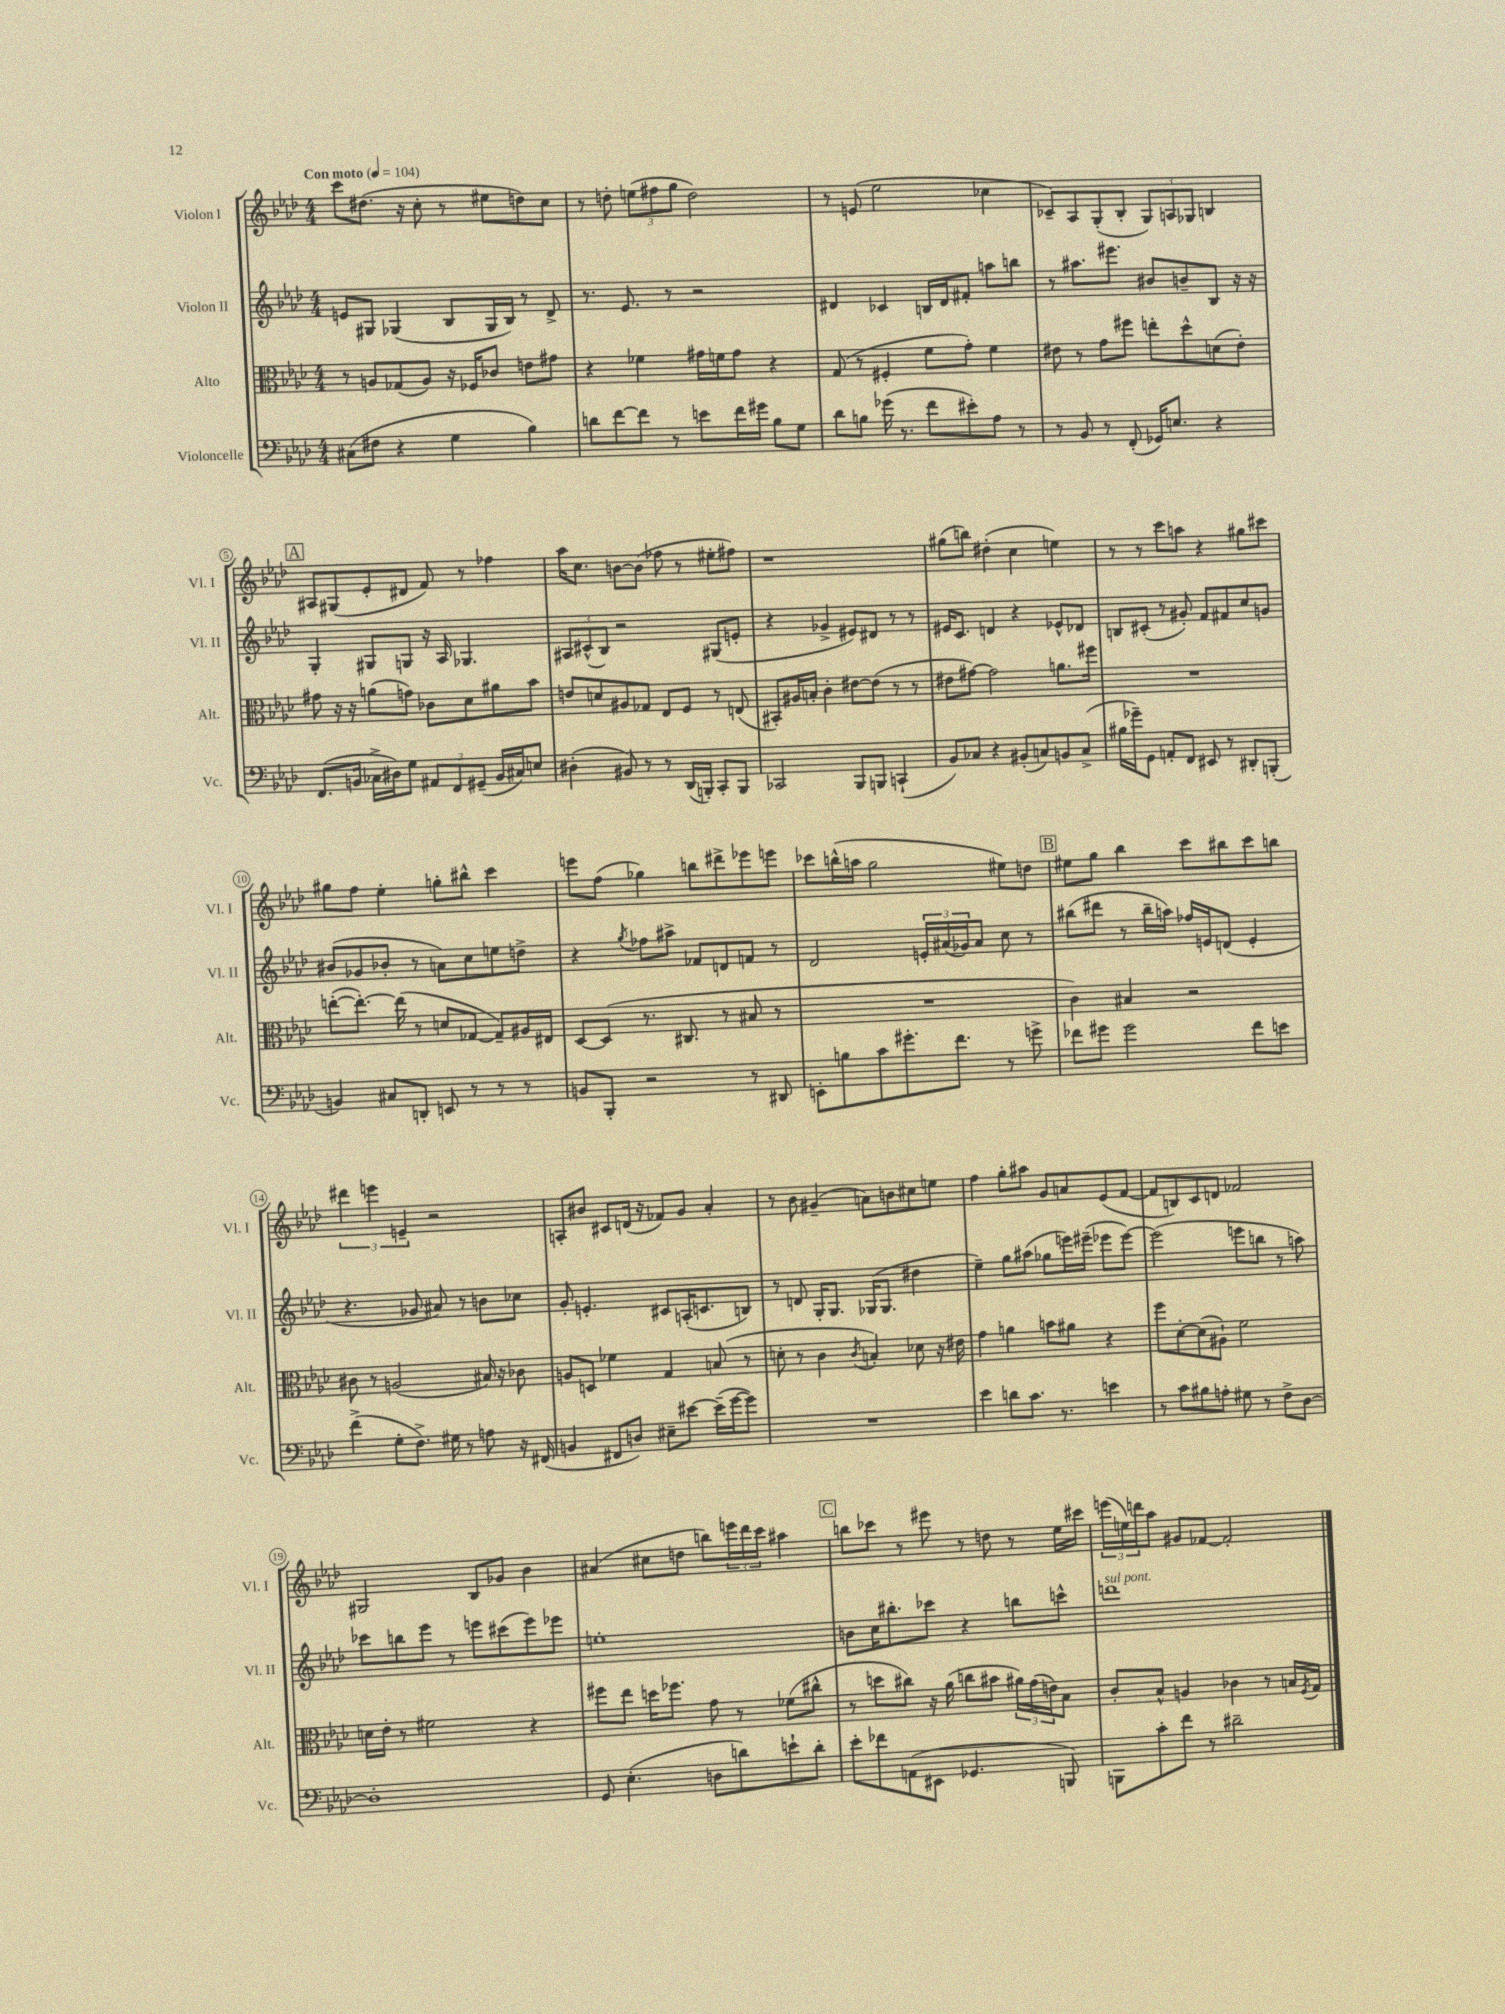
<<
\new StaffGroup <<
\new Staff = "s0" \with { instrumentName = "Violon I" shortInstrumentName = "Vl. I" } {
    \clef treble \key aes \major \numericTimeSignature \time 4/4 \tempo "Con moto" 4 = 104
    c'''8 dis''8.( r16 c''8-. r8 eis''8 d''8) c''8 |
    r8 d''8-. \tuplet 3/2 { e''8( fis''8 g''8 } d''2) |
    r8 e'8( ees''2 ces''4 |
    ces'8--) aes8 g8-.( bes8-. \tuplet 3/2 { g8) a8 ges8 } b4 |
    \mark \markup { \box "A" } ais8 gis8( ees'8-. dis'8 f'8) r8 fes''4 |
    aes''16 c''8. b'8~ b'8( fes''8 r8 eis''8-. fis''8) |
    r1 |
    gis''8( b''8) dis''4-.( c''4 e''4) |
    r8 r8 c'''8 a''8 r4 gis''8 cis'''8 |
    gis''8 f''8 ees''4-. g''8-. bis''8-^ c'''4 |
    e'''8 f''8( ges''4) b''8 dis'''8-> ees'''8 e'''8 |
    ces'''8 b''16-^( a''16 g''2 eis''8) d''8 |
    \mark \markup { \box "B" } eis''8 g''8 bes''4 c'''8 bis''8 c'''8 b''8 |
    \tuplet 3/2 { dis'''4 e'''4 e'4-- } r2 |
    a8-. bis'8 cis'8 d'16( r16 fes'8) g'8 aes'4-. |
    r8 bes'8 gis'4--( a'8) b'8 cis''8 e''8 |
    f''4 g''8-. ais''8 g'8 a'8 ees'8( f'8~ |
    f'8 b8) c'8 d'8 fes'2 |
    gis2 bes8 ges'8 bes'4 |
    ais'4( cis''8 d''8 b''8) \tuplet 3/2 { e'''16 des'''16 c'''16 } ais''4 |
    \mark \markup { \box "C" } b''8 ces'''8 r8 eis'''8 r8 d''8 r8 ees''16 cis'''16 |
    \tuplet 3/2 { e'''16( e''16) d'''16 } aes''8 gis'8 fes'8~ fes'2-. \bar "|." |
}
\new Staff = "s1" \with { instrumentName = "Violon II" shortInstrumentName = "Vl. II" } {
    \clef treble \key aes \major \numericTimeSignature \time 4/4
    e'8 gis8 ges4( bes8 ges16 bes16) r8 des'8-> |
    r8. ees'8. r8 r2 |
    dis'4 ces'4 b16 dis'16 fis'8-. a''8 b''8 |
    r8 ais''8. eis'''8. bis'8 b'8-- bes8 r16 r16 |
    \mark \markup { \box "A" } g4-. gis8 g8 r16 aes16 ges4. |
    \tuplet 3/2 { ais8 cis'8-^( bes8) } r2 gis8( e'8-. |
    r4 ges'4-> eis'8) dis'8 r8 r8 |
    eis'16 c'8. d'4 r4 ees'8-^ des'8 |
    b8 cis'8-.( r8 gis'8-.) f'8 fis'8 c''8 g'8 |
    bis'8( ges'8 bes'8-. r8 a'8) c''8 e''8 d''8-> |
    r4 \acciaccatura { g''8 } fes''8 ais''8-> fes'8 d'8 f'8 r8 |
    des'2 \tuplet 3/2 { e'16-. ais'16( ges'16) } ais'8 c''8 r8 |
    \mark \markup { \box "B" } bis''8( dis'''8 r8 bis''16-- a''16) fes''16 e'16 d'8( e'4-. |
    r4. ges'8 ais'8) r8 b'8 ces''8 |
    g'8-. e'4.-. cis'8 a16-.( c'8. b8) |
    r8 d'8 g16-. g8. ges16( ges8. dis''4 |
    ees''4--) g''8 ais''8( ges''8 e'''16) eis'''16--( ees'''8 ees'''8~) |
    ees'''2( e'''8 b''8 r8 a''8) |
    ces'''8 b''8 ees'''8 r8 e'''8 cis'''8( e'''8) ees'''8 |
    e''1-. |
    \mark \markup { \box "C" } b'8 c''16 bis''8.-. ces'''8 r4 b''8 c'''8-^ |
    d'''1^\markup { \italic "sul pont." } \bar "|." |
}
\new Staff = "s2" \with { instrumentName = "Alto" shortInstrumentName = "Alt." } {
    \clef alto \key aes \major \numericTimeSignature \time 4/4
    r8 a8 ges8( a8) r16 fes16 ces'8 e'8 gis'8 |
    r4 fes'4 gis'16 f'16 gis'8 r4 |
    g8( r8 fis4-. f'8 g'8-.) f'4 |
    eis'8 r8 g'8 fis''8 e''8-. des''8-^ d'8( eis'8-.) |
    \mark \markup { \box "A" } gis'8 r16 r16 a'8( g'8) ces'8 des'8 ais'8 bes'8 |
    e'8 d'8 ais8 ges8 ees8 f8 r8 e8( |
    bis,8-.) ais16 b16-. c'4-. eis'8~ eis'8( r8 r8 |
    eis'8 gis'8~) gis'2 a'8. fis''16 |
    R1 |
    e''8~-.( e''8.~-.) e''16( r8 d'8 ges8~ ges8--) ais16 eis16 |
    des8~ des8( r8. cis8. r8 bis8 r8 |
    R1 |
    \mark \markup { \box "B" } c'4) bis4 r2 |
    cis'8 r8 a2( bis16) r16 ces'8 |
    a8 d8 fes'4 g4 b8( r8 |
    d'8-. r8 c'4 \acciaccatura { c'8 } b4-.) des'8 r16 eis'16 |
    g'4 a'4 b'8 ais'8 r4 |
    f''8 des'8~-. des'8( ais8-!) f'2 |
    d'16 ees'16-. r8 fis'2 r4 |
    fis''8 ees''8 d''16 fes''8. g'8 r8 fes'8( cis''8-^ |
    \mark \markup { \box "C" } r8 d''8 cis''8) r16 aes'16( c''8 bis'8 \tuplet 3/2 { ais'16) g'16( e'16) } bes8 |
    c'8-. bes8-^ a4 ces'4 r8 b16 \acciaccatura { f8 } g16 \bar "|." |
}
\new Staff = "s3" \with { instrumentName = "Violoncelle" shortInstrumentName = "Vc." } {
    \clef bass \key aes \major \numericTimeSignature \time 4/4
    cis8( fis8 r4 g4 bes4) |
    d'8 f'8~ f'8 r8 e'8 f'16 gis'16 bes8 g8 |
    des'8 b8 ges'16( r8. f'8 eis'8-.) aes8 r8 |
    r8 bes,8 r8 f,8-.( ges,16) e8. r4 |
    \mark \markup { \box "A" } f,8.( b,16 ces16-> dis16) g8 \tuplet 3/2 { ais,8 f,8 gis,8--( } b,16 cis16) e8 |
    dis4-.( bis,8) r8 r8 des,16( b,,16-.) c,8-. b,,8 |
    ces,2 bes,,8 b,,8 c,4-!( |
    bes,8) ces8 r4 bis,8-.( c8) b,8 c8->( |
    bis16 ges'16--) g,8 a,8-. f,8 eis,8 r8 dis,8-. b,,8-.( |
    b,4) cis8 d,8-. e,8 r8 r8 r8 |
    b,8 bes,,8-. r2 r8 dis,8 |
    e,8-. b8 c'8 gis'8.-. f'8. r8 g'8-> |
    \mark \markup { \box "B" } fes'8 gis'8 gis'2 fes'8 e'8 |
    f'4->( g8-. f8.->) gis16 r8 a8 r16 fis,16( |
    b,4 fis,8 d8) eis8-- eis'8~ eis'16--( g'16~ g'8) |
    R1 |
    ees'4 d'8 c'8. r8. e'4 |
    r8 c'8 bis8 a8-. gis8 r8 f8-> des8~ |
    des1-. |
    g,8 ees4.-.( d8 d'8) e'8-! d'8-. |
    \mark \markup { \box "C" } ees'8-. fes'8 a,8( eis,8 ges,4. b,,8) |
    b,,8 c'8-. f'8 r8 dis'2-- \bar "|." |
}
>>
>>
\layout { \context { \Score \override BarNumber.stencil = #(make-stencil-circler 0.1 0.3 ly:text-interface::print) } }
